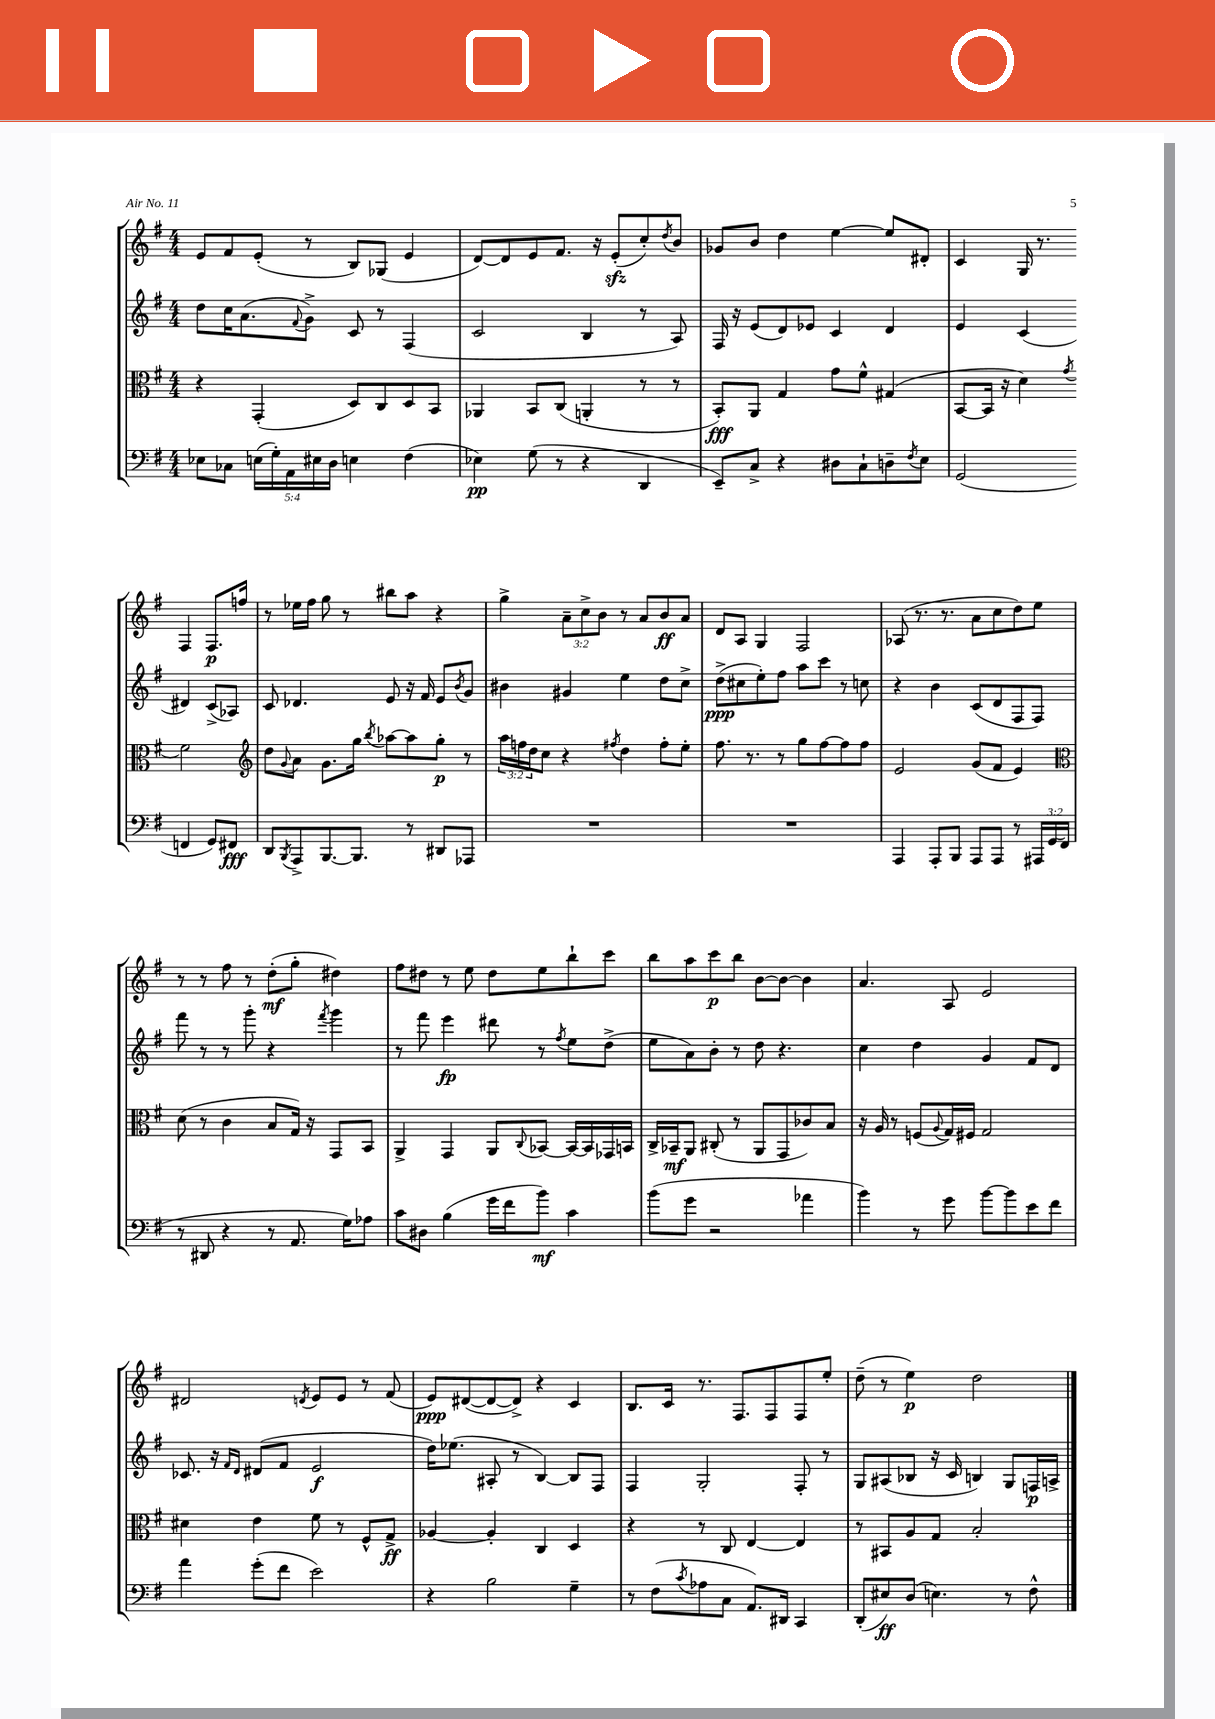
<<
\new StaffGroup <<
\new Staff = "s0" {
    \clef treble \key g \major \numericTimeSignature \time 4/4 \override Staff.TupletNumber.text = #tuplet-number::calc-fraction-text
    e'8 fis'8 e'8-.( r8 b8) ges8( e'4 |
    d'8~) d'8 e'8 fis'8. r16 e'8-.\sfz( c''8-.) \acciaccatura { d''8 } b'8 |
    ges'8 b'8 d''4 e''4~ e''8 dis'8-. |
    c'4 g16 r8. fis4 fis8.\p f''16 |
    r8 ees''16 fis''16 g''8 r8 bis''8 a''8 r4 |
    g''4-> \tuplet 3/2 { a'8-- c''8-> b'8 } r8 a'8 b'8\ff a'8 |
    d'8 a8 g4 fis2 |
    aes8( r8. r8. a'8 c''8 d''8) e''8 |
    r8 r8 fis''8 r8 d''8-.\mf( g''8-. dis''4) |
    fis''8 dis''8 r8 e''8 dis''8 e''8 b''8-! c'''8 |
    b''8 a''8 c'''8\p b''8 b'8~ b'8~ b'4 |
    a'4. a8 e'2 |
    dis'2 \acciaccatura { d'8 } e'8 e'8 r8 fis'8( |
    e'8\ppp) dis'8~( dis'8~ dis'8->) r4 c'4 |
    b8. c'16 r8. fis8. fis8 fis8 e''8-. |
    d''8--( r8 e''4\p) d''2 \bar "|." |
}
\new Staff = "s1" {
    \clef treble \key g \major \numericTimeSignature \time 4/4
    d''8 c''16 a'8.( \appoggiatura { fis'8 } g'8->) c'8 r8 fis4( |
    c'2 b4 r8 a8) |
    fis16 r16 e'8( d'8) ees'8 c'4 d'4 |
    e'4 c'4( dis'4) c'8->( aes8) |
    c'8 des'4. e'8 r16 fis'16 e'8 \acciaccatura { b'8 } g'8 |
    bis'4 gis'4 e''4 d''8 c''8-> |
    d''8->\ppp( cis''8 e''8-.) fis''8 a''8 c'''8 r8 c''8 |
    r4 b'4 c'8( d'8 fis8 fis8) |
    fis'''8 r8 r8 g'''8-. r4 \acciaccatura { fis'''8 } g'''4 |
    r8 fis'''8 e'''4\fp dis'''8 r8 \acciaccatura { fis''8 } e''8 d''8->( |
    e''8 a'8) b'8-. r8 d''8 r4. |
    c''4 d''4 g'4 fis'8 d'8 |
    ces'8. r16 \grace { fis'16 d'16 } dis'8( fis'8 e'2\f |
    d''16) ees''8.( ais8-. r8 b4~) b8 fis8 |
    fis4 g2-. fis8-. r8 |
    g8 ais8( bes8 r16 c'16 b4) g8 f16\p a16-> \bar "|." |
}
\new Staff = "s2" {
    \clef alto \key g \major \numericTimeSignature \time 4/4 \override Staff.TupletNumber.text = #tuplet-number::calc-fraction-text
    r4 g,4-.( d8) c8 d8 b,8 |
    aes,4 b,8 c8( a,4-. r8 r8 |
    b,8-.\fff) a,8 g4 g'8 fis'8-^ gis4( |
    b,8~ b,16 r16 d'4) \acciaccatura { g'8 } fis'2 |
    \clef treble d''8 \appoggiatura { g'8 } a'8 g'8. g''16 \acciaccatura { b''8 } aes''8~ aes''8 g''8-.\p r8 |
    \tuplet 3/2 { a''16 f''16 d''16 } c''8 r4 \acciaccatura { fis''8 } d''4 fis''8-. e''8-. |
    fis''8. r8. r8 g''8 fis''8~ fis''8 fis''8 |
    e'2 g'8( fis'8 e'4) |
    \clef alto d'8( r8 c'4 b8 g16) r16 g,8 b,8 |
    a,4-> g,4 a,8 \appoggiatura { c8 } bes,8~ bes,16~ bes,16 ges,16 b,16 |
    c16-> bes,16--\mf a,8 cis8-.( r8 a,8 g,8 ces'8) b8 |
    r16 a16 r8 f8( \appoggiatura { a8 } g16) fis16 g2 |
    dis'4 e'4 fis'8 r8 fis8-^ g8->\ff |
    aes4~ aes4-. c4 d4 |
    r4 r8 c8 e4~ e4 |
    r8 bis,8 a8 g8 b2-. \bar "|." |
}
\new Staff = "s3" {
    \clef bass \key g \major \numericTimeSignature \time 4/4 \override Staff.TupletNumber.text = #tuplet-number::calc-fraction-text
    ees8 ces8 \tuplet 5/4 { e16( g16-.) a,16 eis16 d16 } e4 fis4( |
    ees4\pp) g8( r8 r4 d,4 |
    e,8--) c8-> r4 dis8 c8-! d8-- \acciaccatura { fis8 } e8 |
    g,2( f,4 g,8) fis,8\fff |
    d,8 \acciaccatura { b,,8 } a,,8-> b,,8.~ b,,8. r8 dis,8 aes,,8 |
    R1 |
    R1 |
    a,,4 a,,8-. b,,8 a,,8 a,,8 r8 \tuplet 3/2 { ais,,16 g,16 fis,16( } |
    r8 dis,8 r4 r8 a,8. g16) aes8 |
    c'8 dis8 b4( g'16 fis'16 b'8\mf) c'4 |
    b'8( g'8 r2 aes'4 |
    b'4) r8 g'8 b'8~ b'8 e'8 fis'8 |
    a'4 g'8-.( fis'8 e'2) |
    r4 b2 g4-- |
    r8 fis8( \acciaccatura { c'8 } aes8 c8 a,8.) dis,16 c,4 |
    d,8-.( eis8\ff) d8( e4.) r8 fis8-^ \bar "|." |
}
>>
>>
\layout { \context { \Score \remove "Bar_number_engraver" } }
